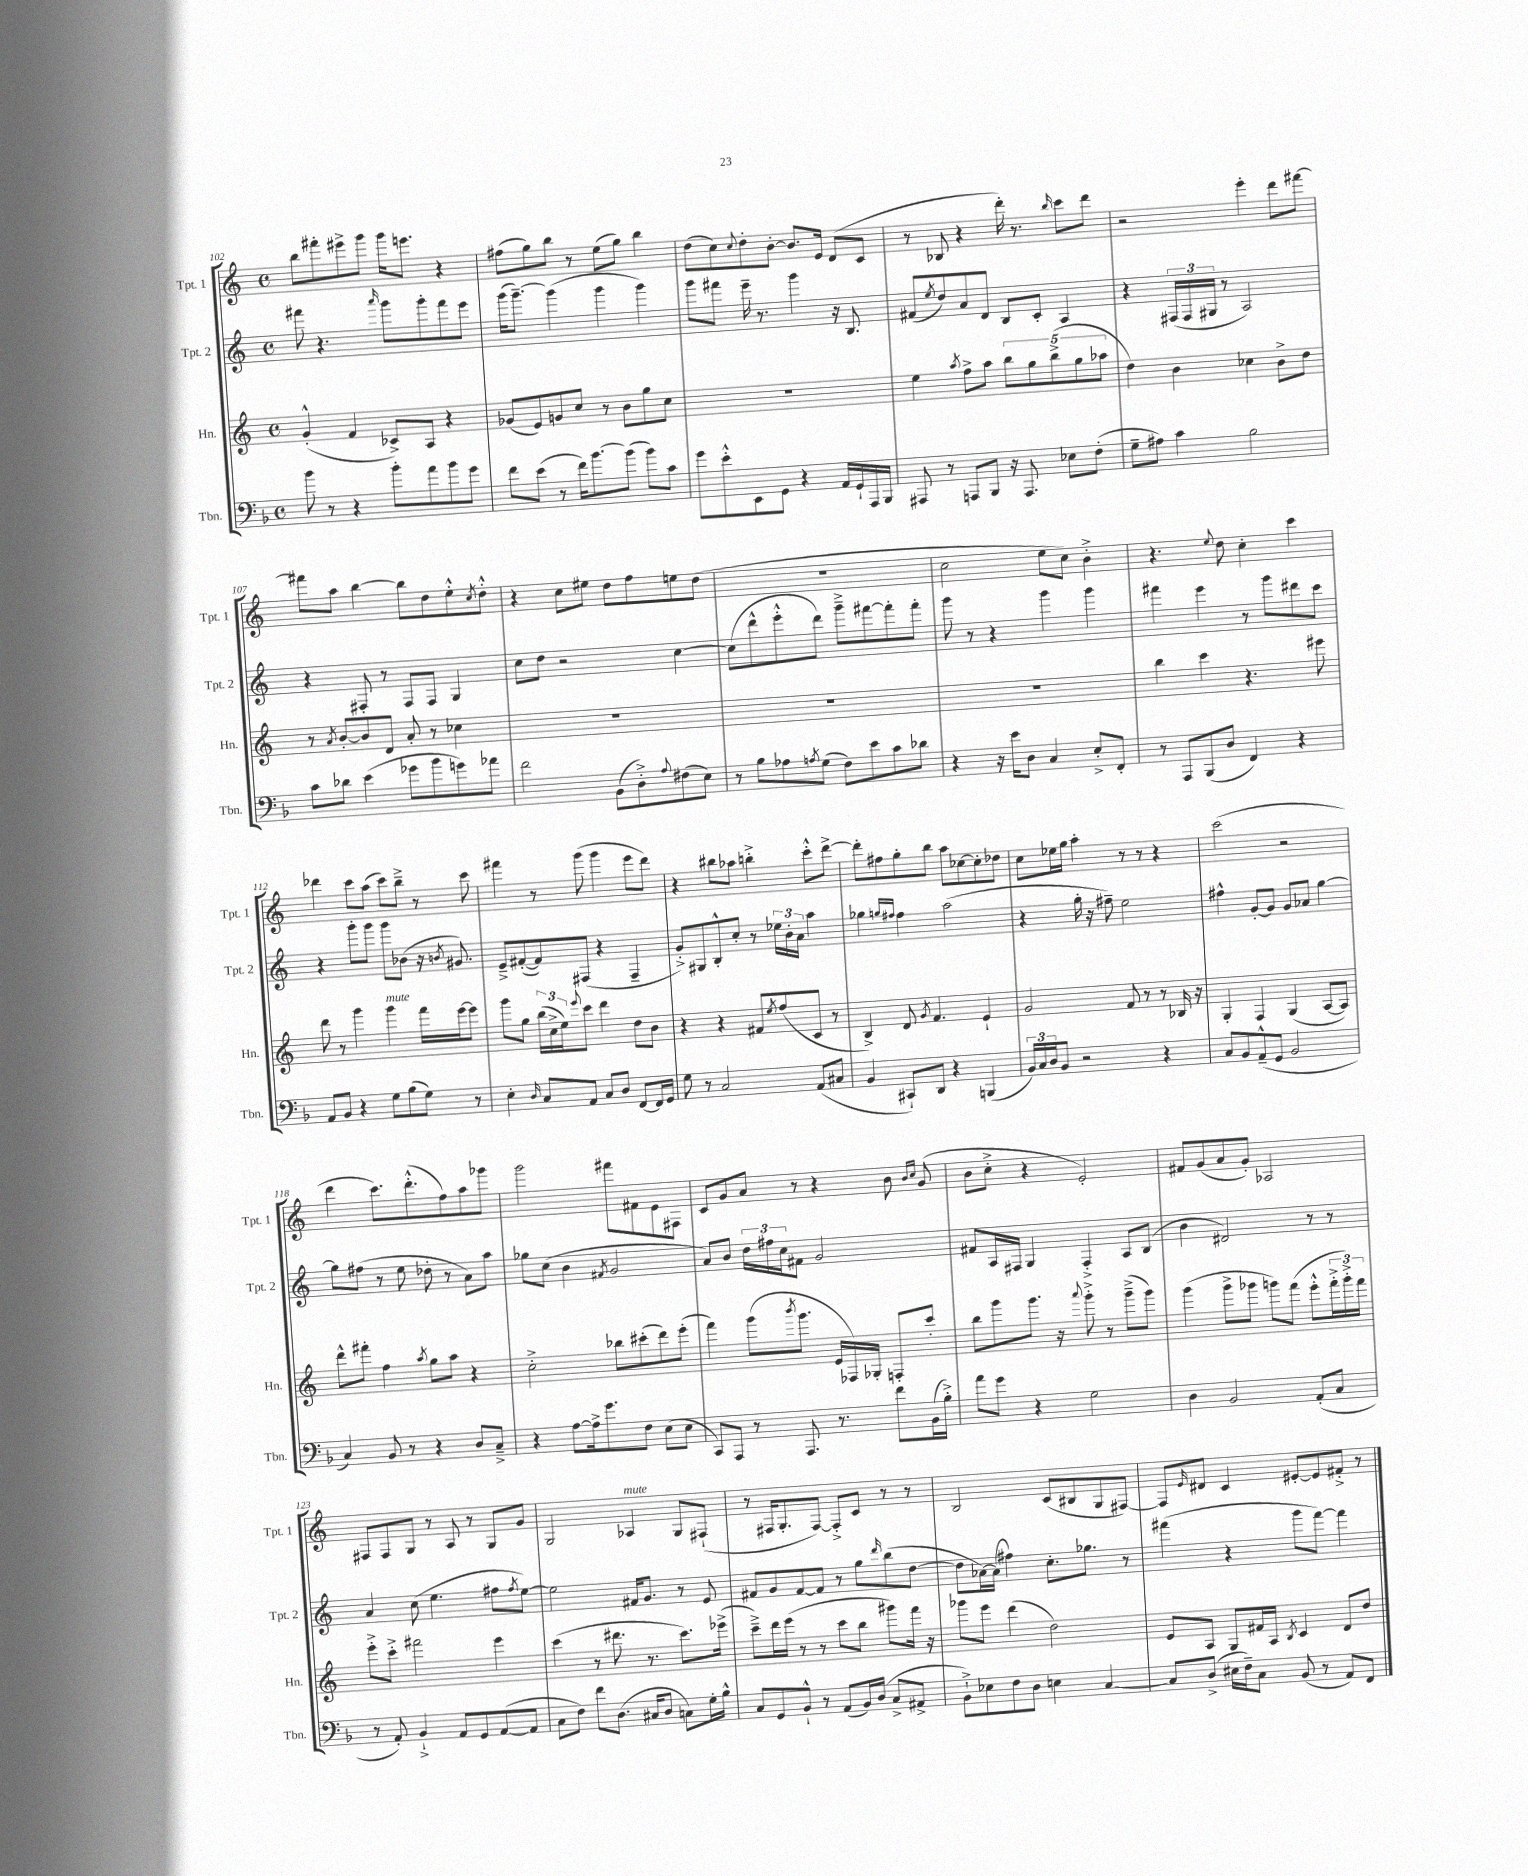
<<
\new StaffGroup <<
\new Staff = "s0" \with { instrumentName = "Tpt. 1" shortInstrumentName = "Tpt. 1" } {
    \clef treble \key c \major \defaultTimeSignature \time 4/4
    b''8 fis'''8-. eis'''8-> g'''8 g'''16 e'''8. r4 |
    fis''8( g''8) b''8 r8 e''8( g''8) b''4 |
    d''8( c''8) \appoggiatura { c''8 } d''8-. b'8~-. b'8. e'16 d'8( c'8 |
    r8 bes8 r4 d'''16-.) r8. \grace { b''16 } c'''8 d'''8 |
    r2 e'''4-. d'''8 fis'''8~ |
    fis'''8 a''8 b''4~ b''8 d''8 e''8-.-^ \acciaccatura { c''8 } d''8-.-^ |
    r4 c''8 eis''8 d''8 f''8 e''8 d''8( |
    R1 |
    c''2 e''8 c''8) b'4-.-> |
    r4. \appoggiatura { e''8 } d''8 c''4-. c'''4 |
    des'''4 c'''8 a''8( c'''8) b''8---> r8 c'''8 |
    fis'''4 r8 g'''8( g'''4 e'''8 d'''8) |
    r4 bis''8 aes''8 b''4-.-> c'''8-.-^ d'''8~-> |
    d'''8-. fis''8 g''8-. b''8 a''8 ces''8~ ces''8-. des''8 |
    c''8 ees''16 g''16 a''4-. r8 r8 r4 |
    c'''2( r2 |
    d'''4 c'''8.) d'''8.-.-^( f''8) a''8 ges'''8 |
    g'''2 fis'''8 fis'8 e'8 fis8 |
    c'8 g'8 a'8 r8 r4 b'8 \grace { b'16 c''16 } g'8( |
    b'8 c''8-.-> r4 e'2-.) |
    fis'8 g'8( a'8 g'8-.) aes2 |
    fis8 fis8 g8 r8 a8 r8 g8 g'8 |
    g2 aes4^\markup { \italic "mute" } g8 fis8-!( |
    r8 fis16 g8.-. fis8~) fis8-.-> c'8 r8 r8 |
    b2 c'8( bis8 g8 fis8~) |
    fis8 \grace { e'16 } dis'8 c'4 eis'8~-. eis'8 fis'8-.-> r8 \bar "|." |
}
\new Staff = "s1" \with { instrumentName = "Tpt. 2" shortInstrumentName = "Tpt. 2" } {
    \clef treble \key c \major \defaultTimeSignature \time 4/4
    fis'''8 r4. \grace { a'''16 } g'''8 g'''8-. fis'''8 e'''8 |
    g'''16( g'''8.~--) g'''4( g'''4 g'''4) |
    g'''8 fis'''8 e'''16-- r8. g'''4 r16 b8. |
    fis'8( \acciaccatura { e''8 } d''8) a'8 d'8 b8 c'8-. a4 |
    r4 \tuplet 3/2 { fis16( fis16 gis16 } r8 a2) |
    r4 fis8-. r8 fis8 fis8 g4 |
    c''8 d''8 r2 c''4~ |
    c''8( d'''8-^ e'''8-.-^ d'''8) g'''8---> fis'''8~ fis'''8-. fis'''8-. |
    g'''8 r8 r4 g'''4 g'''4 |
    fis'''4 e'''4 r8 g'''8 dis'''8 c'''8 |
    r4 g'''8-. g'''8 g'''8 bes'8( r16 \acciaccatura { b'8 } gis'8.) |
    e'8---> fis'8~-.( fis'8) fis8( r4 fis4-- |
    g'8-.->) gis8 b8-.-^ c''8-. r8 \tuplet 3/2 { ees''16 b'16-. a'16 } a''4 |
    ges''4 \grace { g''16 fis''16 } fis''4 a''2( |
    r4 g''16-. r16 fis''8--) e''2 |
    fis''4-^ g'8~-. g'8 g'8 aes'8 g''4~ |
    g''8 fis''8( r8 e''8 des''8-. r8 a'8) a''8 |
    ges''8 c''8( b'4 \acciaccatura { fis'8 } g'2 |
    a'8) b'8 \tuplet 3/2 { d''16 fis''16 c''16 } fis'8 g'2 |
    fis'8 a16 fis16 g4 fis4-.-> a8 b8( |
    b'4 dis'2) r8 r8 |
    a'4 c''8( e''4. fis''8 \acciaccatura { fis''8 } e''8~) |
    e''2 fis'16 g'8. r8 e'8 |
    fis'8 g'8 fis'8~ fis'8 r8 g''8 \grace { d'''16 } b''8( d''8~ |
    d''8 aes'16~) aes'16( fis''4) c''8.-. ges''8. r8 |
    fis'''4( r4 g'''8 fis'''8~) fis'''4 \bar "|." |
}
\new Staff = "s2" \with { instrumentName = "Hn." shortInstrumentName = "Hn." } {
    \clef treble \key c \major \defaultTimeSignature \time 4/4
    g'4-.-^( f'4 ces'8->) a8 r4 |
    ges'8( e'8) g'8 c''8 r8 b'8 g''8 c''8 |
    R1 |
    e''4 \acciaccatura { a''8 } f''8-> a''8 \tuplet 5/4 { b''8 g''8 b''8->( g''8 aes''8 } |
    d''4) b'4 ces''4 b'8-> d''8 |
    r8 \acciaccatura { a'8 } b'8~-. b'8 d'8 a'8-. r8 ces''4 |
    R1 |
    R1 |
    R1 |
    b''4 c'''4 r4. eis'''8 |
    d'''8 r8 g'''4 g'''4^\markup { \italic "mute" } f'''16 e'''16~ e'''8 |
    g'''8 g''8 \tuplet 3/2 { b''16( c''16-> e''16) } \appoggiatura { e'''8 } c'''8 d'''4 d''8 b'8 |
    r4 r4 fis'8 \acciaccatura { e''8 } f''8( c'8 r8 |
    b4->) d'8 \acciaccatura { g'8 } f'4. e'4-! |
    g'2 f'8 r8 r8 bes16 r16 |
    g4-. f4 g4( a8~ a8) |
    d'''8-^ fis'''8-. f''4 \acciaccatura { a''8 } g''8 a''8 r4 |
    c''2-.-> bes''8 cis'''8-.( d'''8) e'''8-.( |
    f'''4) g'''8( \acciaccatura { b'''8 } g'''8. e'16 fes16) ges16-. f8-. c'''8-. |
    b''8 g'''8 g'''8. r16 \appoggiatura { a'''8 } g'''8-.-> r8 g'''8--->( g'''8) |
    g'''4( g'''8-> ges'''8 g'''8) f'''8( e'''8-.-^ \tuplet 3/2 { f'''16-.-> g'''16-.->) f'''16 } |
    e'''8-.-> c'''8-.-> fis'''2 e'''4 |
    c'''4( r8 dis'''8. r8. c'''8.) ees'''16->( |
    c'''8--->) d'''16 e'''16( r8 r8 c'''8 b''8 gis'''8) f'''16 r16 |
    ges'''8 e'''8 d'''4( d''2) |
    e'8 a8 g8 fis'16 a16 \acciaccatura { b8 } c'4 d'8 d''8 \bar "|." |
}
\new Staff = "s3" \with { instrumentName = "Tbn." shortInstrumentName = "Tbn." } {
    \clef bass \key f \major \defaultTimeSignature \time 4/4
    bes'8 r8 r4 bes'8-. a'8 bes'8 g'8 |
    f'8 e'8( r8 f'16) bes'8.~ bes'8( bes'8) c'8 |
    g'8 e'8-.-^ e,8 g,8 r4 a,16 g,16-! a,,16 bes,,16 |
    ais,,8 r8 a,,8 bes,,8 r16 a,,8. ees8 f8-.( |
    g8-- ais8) c'4 bes2 |
    c'8 des'8 e'4( ges'8 bes'8 g'8) aes'8 |
    f'2 bes,8( d8-.->) \appoggiatura { a8 } fis8( e8) |
    r8 bes8 aes8 \acciaccatura { a8 } g8( f8) e'8 c'8 des'8 |
    r4 r16 e'16 d8 c4 e8-.-> f,8-. |
    r8 a,,8 bes,,8( d8 f,4) r4 |
    a,8 bes,8 r4 g8 bes8( g8) r8 |
    e4-. \grace { d16 } c8 a,8 c8 d8 f,8~ f,16 g,16 |
    g8 r8 c2 a,8( cis8 |
    bes,4 cis,8-!) d,8 r4 b,,4( |
    \tuplet 3/2 { bes,16) c16 d16 } bes,8 r2 r4 |
    c8 bes,8 a,8---^( g,8 bes,2 |
    c4) bes,8 r8 r4 d8 c8---> |
    r4 a8~ a16-> g'8. f8 e8( e8 |
    c,8) a,,8 r8 a,,8. r8. f'8 bes,16( bes16-.->) |
    a'8 g'8 r4 g2 |
    d4 bes,2 a,8-.( c8 |
    r8 a,8-.) bes,4-!-> a,8 g,8 a,8~( a,8 |
    c8 f8) f'8 d8.( cis16 d8 c8) g16-. bes16-^ |
    c8 g,8 bes,8-!-^ r8 a,8( bes,16) d16( c8-> ais,8-> |
    bes,8-!->) ees8 f8 d8 e4 c4~ |
    c8 d8->( eis16 f16--) c8 bes,8( r8 a,8) f,8 \bar "|." |
}
>>
>>
\layout { \context { \Score currentBarNumber = #102 } }
